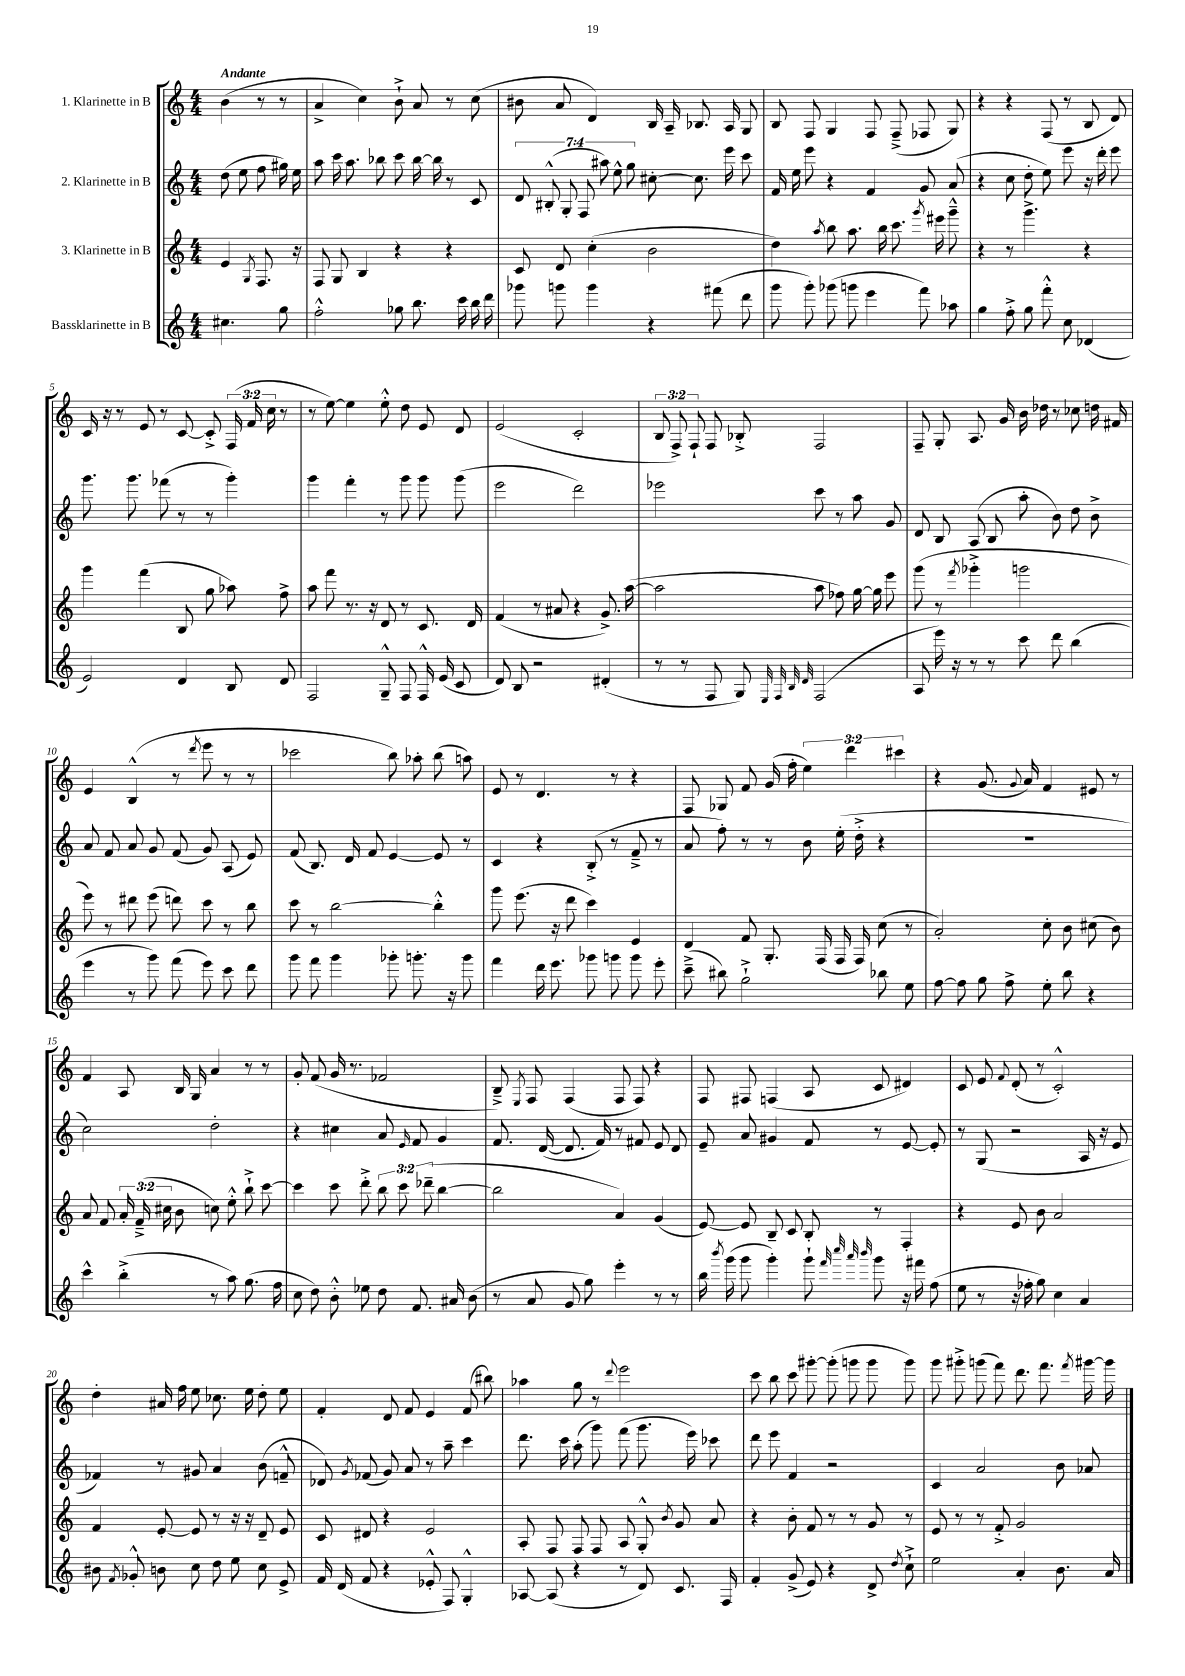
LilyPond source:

<<
\new StaffGroup <<
\new Staff = "s0" \with { instrumentName = "1. Klarinette in B" } {
    \clef treble \key c \major \numericTimeSignature \time 4/4 \override Staff.TupletNumber.text = #tuplet-number::calc-fraction-text \partial 2 \tempo "Andante"
    \autoBeamOff b'4( r8 r8 |
    a'4-> c''4) b'8-!-> a'8 r8 c''8( |
    bis'8 a'8 d'4) b16 a16-- bes8. a16 g8 |
    b8 f8 g4 f8 f8--->( fes8 g8) |
    r4 r4 f8( r8 b8 d'8) |
    c'16 r16 r8 e'8 r8 c'8~ c'8-.-> \tuplet 3/2 { f16( f'16 c''16 } r8 |
    r8 e''8~) e''4 e''8-.-^ d''8 e'8 d'8 |
    e'2( c'2-. |
    \tuplet 3/2 { b8 f8->) f8-! } f8 bes8-.-> f2 |
    f8-- g8-. a8. g'16 b'16 des''16 r8 ces''8 d''16 fis'16 |
    e'4 b4-^( r8 \acciaccatura { d'''8 } e'''8 r8 r8 |
    ces'''2 b''8) aes''8-. b''8( a''8) |
    e'8 r8 d'4. r8 r4 |
    f8 ges8 f'8 g'16( f''16-. \tuplet 3/2 { e''4) d'''4 cis'''4 } |
    r4 g'8.( \appoggiatura { g'8 } a'16) f'4 eis'8 r8 |
    f'4 a8 b16 g16 a'4 r8 r8 |
    g'8-. f'8( g'16 r8. fes'2 |
    b8--->) \acciaccatura { e8 } f8 f4( f8 f8) r4 |
    f8 fis8 f4( a8 c'8 dis'4) |
    c'8 e'8 \appoggiatura { f'8 } d'8-.( r8 c'2-.-^) |
    d''4-. ais'16 f''16 e''8 ces''8. e''16 d''8-. e''8 |
    f'4-. d'8 f'8 e'4 f'8( bis''8) |
    aes''4 g''8 r8 \appoggiatura { d'''8 } e'''2 |
    c'''8 b''8 c'''8 gis'''8~-. gis'''8-.( g'''8 g'''8 g'''8) |
    g'''8 gis'''8-.-> g'''8( f'''8) d'''8. f'''8. \acciaccatura { f'''8 } gis'''16~ gis'''16 \bar "|." |
}
\new Staff = "s1" \with { instrumentName = "2. Klarinette in B" } {
    \clef treble \key c \major \numericTimeSignature \time 4/4 \override Staff.TupletNumber.text = #tuplet-number::calc-fraction-text \partial 2
    \autoBeamOff d''8( e''8 f''8 gis''16) e''16 |
    a''8 c'''16 a''8. bes''8 c'''8 bes''16~ bes''16 r8 c'8 |
    \tuplet 7/4 { d'8 bis8-.-^( g8-. f8 ais''8) e''8-^ g''8 } cis''8~-. cis''8. e'''16 c'''8 |
    f'16 e''16 e'''8 r4 f'4 g'8 a'8( |
    r4 c''8 d''8-. e''8) e'''8 r16 d'''16-. e'''8 |
    g'''8. g'''8. fes'''8( r8 r8 g'''4-.) |
    g'''4 f'''4-. r8 g'''8 g'''8 g'''8( |
    e'''2 d'''2) |
    ees'''2 c'''8 r8 a''8 g'8 |
    d'8 b8 a8( b8 a''8-. b'8) d''8 b'8-> |
    a'8 f'8 a'8 g'8 f'8( g'8) a8( e'8) |
    f'8( b8.) d'16 f'8 e'4~ e'8 r8 |
    c'4 r4 b8-.->( r8 f'8---> r8 |
    a'8 f''8-.) r8 r8 b'8 e''16-.( d''16-.-> r4 |
    R1 |
    c''2) d''2-. |
    r4 cis''4 a'8 \grace { e'16 } f'8 g'4 |
    f'8. d'16~( d'8. f'16) r8 fis'8 e'8 d'8 |
    e'8-- a'8 gis'4 f'8 r8 e'8~ e'8-. |
    r8 g8( r2 a16 r16 e'8 |
    fes'4) r8 gis'8 a'4 b'8( f'8---^ |
    des'8) \acciaccatura { g'8 } fes'8( g'8) a'8 r8 a''8-- c'''4 |
    d'''8. c'''16 a''8-.( g'''8) f'''8( g'''8. e'''16) ces'''8 |
    d'''8 e'''8 f'4 r2 |
    c'4 a'2 b'8 aes'8 \bar "|." |
}
\new Staff = "s2" \with { instrumentName = "3. Klarinette in B" } {
    \clef treble \key c \major \numericTimeSignature \time 4/4 \override Staff.TupletNumber.text = #tuplet-number::calc-fraction-text \partial 2
    \autoBeamOff e'4 \acciaccatura { g8 } f8. r16 |
    f8 g8 b4 r4 r4 |
    c'8 d'8 c''4-.( b'2 |
    d''4) \acciaccatura { a''8 } b''8 a''8. b''16 c'''8. \acciaccatura { g'''8 } eis'''16 g'''8---^ |
    r4 r8 g'''4.-> r4 |
    g'''4 f'''4( b8 g''8 aes''8) f''8-> |
    a''8 f'''8 r8. r16 d'8 r8 c'8. d'16 |
    f'4( r8 ais'8 r4 g'8.->) a''16~( |
    a''2 a''8 fes''8) g''16~ g''16 e'''8 |
    g'''8( r8 \acciaccatura { f'''8 } ges'''4-.-> g'''2 |
    e'''8) r8 dis'''8 e'''8( d'''8) c'''8 r8 b''8 |
    c'''8 r8 b''2~ b''4-.-^ |
    g'''8 e'''8.( r16 d'''8 c'''4) e'4 |
    d'4 f'8 g8.-. f16( f16 f16) c''8( r8 |
    a'2-.) c''8-. b'8 cis''8( b'8) |
    a'8 f'8 \tuplet 3/2 { a'16-. f'16--->( cis''16 } b'8 c''8) e''8-.-^ b''8-!-> c'''8~ |
    c'''4 c'''8 d'''8-.-> \tuplet 3/2 { b''8 c'''8 des'''8--( } b''4~ |
    b''2 a'4) g'4( |
    e'8~) e'8 b8-- c'8 b8-. r8 f4-. |
    r4 e'8 b'8 a'2 |
    f'4 e'8~-. e'8 r8 r16 r16 d'8-- e'8 |
    c'8 dis'8 r4 e'2 |
    a8-. f8 f8 f8 a8 g8-.-^ \acciaccatura { b'8 } g'8 a'8 |
    r4 b'8-. f'8 r8 r8 g'8 r8 |
    e'8 r8 r8 f'8-.-> g'2 \bar "|." |
}
\new Staff = "s3" \with { instrumentName = "Bassklarinette in B" } {
    \clef treble \key c \major \numericTimeSignature \time 4/4 \partial 2
    \autoBeamOff cis''4. g''8 |
    f''2-.-^ ges''8 b''8. c'''16 b''16 d'''16 |
    ges'''8 g'''8 g'''4 r4 fis'''8( d'''8 |
    g'''8 g'''8-.) ges'''8( g'''8 e'''4 f'''8) aes''8 |
    g''4 f''8-.-> g''8 f'''8-.-^ c''8 des'4( |
    e'2) d'4 b8 d'8 |
    f2 g8---^ f8 f16-^ e'16( c'8 |
    d'8) b8 r2 dis'4-.( |
    r8 r8 f8 g8) \grace { e32 f32 b32 d'32 } f2( |
    a8 e'''16) r16 r8 r8 c'''8 d'''8 b''4( |
    e'''4 r8 g'''8) f'''8( e'''8) c'''8 d'''8 |
    g'''8 f'''8 g'''4 ges'''8-. g'''8.-. r16 g'''8 |
    f'''4 d'''16 e'''8. ges'''8 g'''8 g'''8 e'''8-. |
    c'''8--->( bis''8) g''2-!-> bes''8 e''8 |
    f''8~ f''8 g''8 f''8-> e''8-. b''8 r4 |
    c'''4-^ b''4-.->( r8 a''8) g''8.( f''16 |
    c''8 d''8) b'8-.-^ ees''8 d''8 f'8. ais'16 b'8( |
    r8 a'8 g'8 g''8) e'''4-. r8 r8 |
    b''16 \acciaccatura { b'''8 } g'''16( g'''8 g'''4-.) g'''8-! \grace { f'''32 c''''32 a'''32 b'''32 } g'''8 r16 fis'''16 f''8( |
    e''8 r8 r16 fes''16-. g''8) c''4 a'4 |
    bis'8 \acciaccatura { f'8 } ges'8-.-^ b'8 c''8 d''8 e''8 c''8 e'8-> |
    f'16 d'16( f'8 r4 ees'8-.-^ f8) g4-.-^ |
    aes8~ aes8( r4 r8 d'8) c'8. f16 |
    f'4-. g'8->( e'8) r4 d'8-> \acciaccatura { d''8 } c''8-!-> |
    e''2 a'4-. b'8. a'16 \bar "|." |
}
>>
>>
